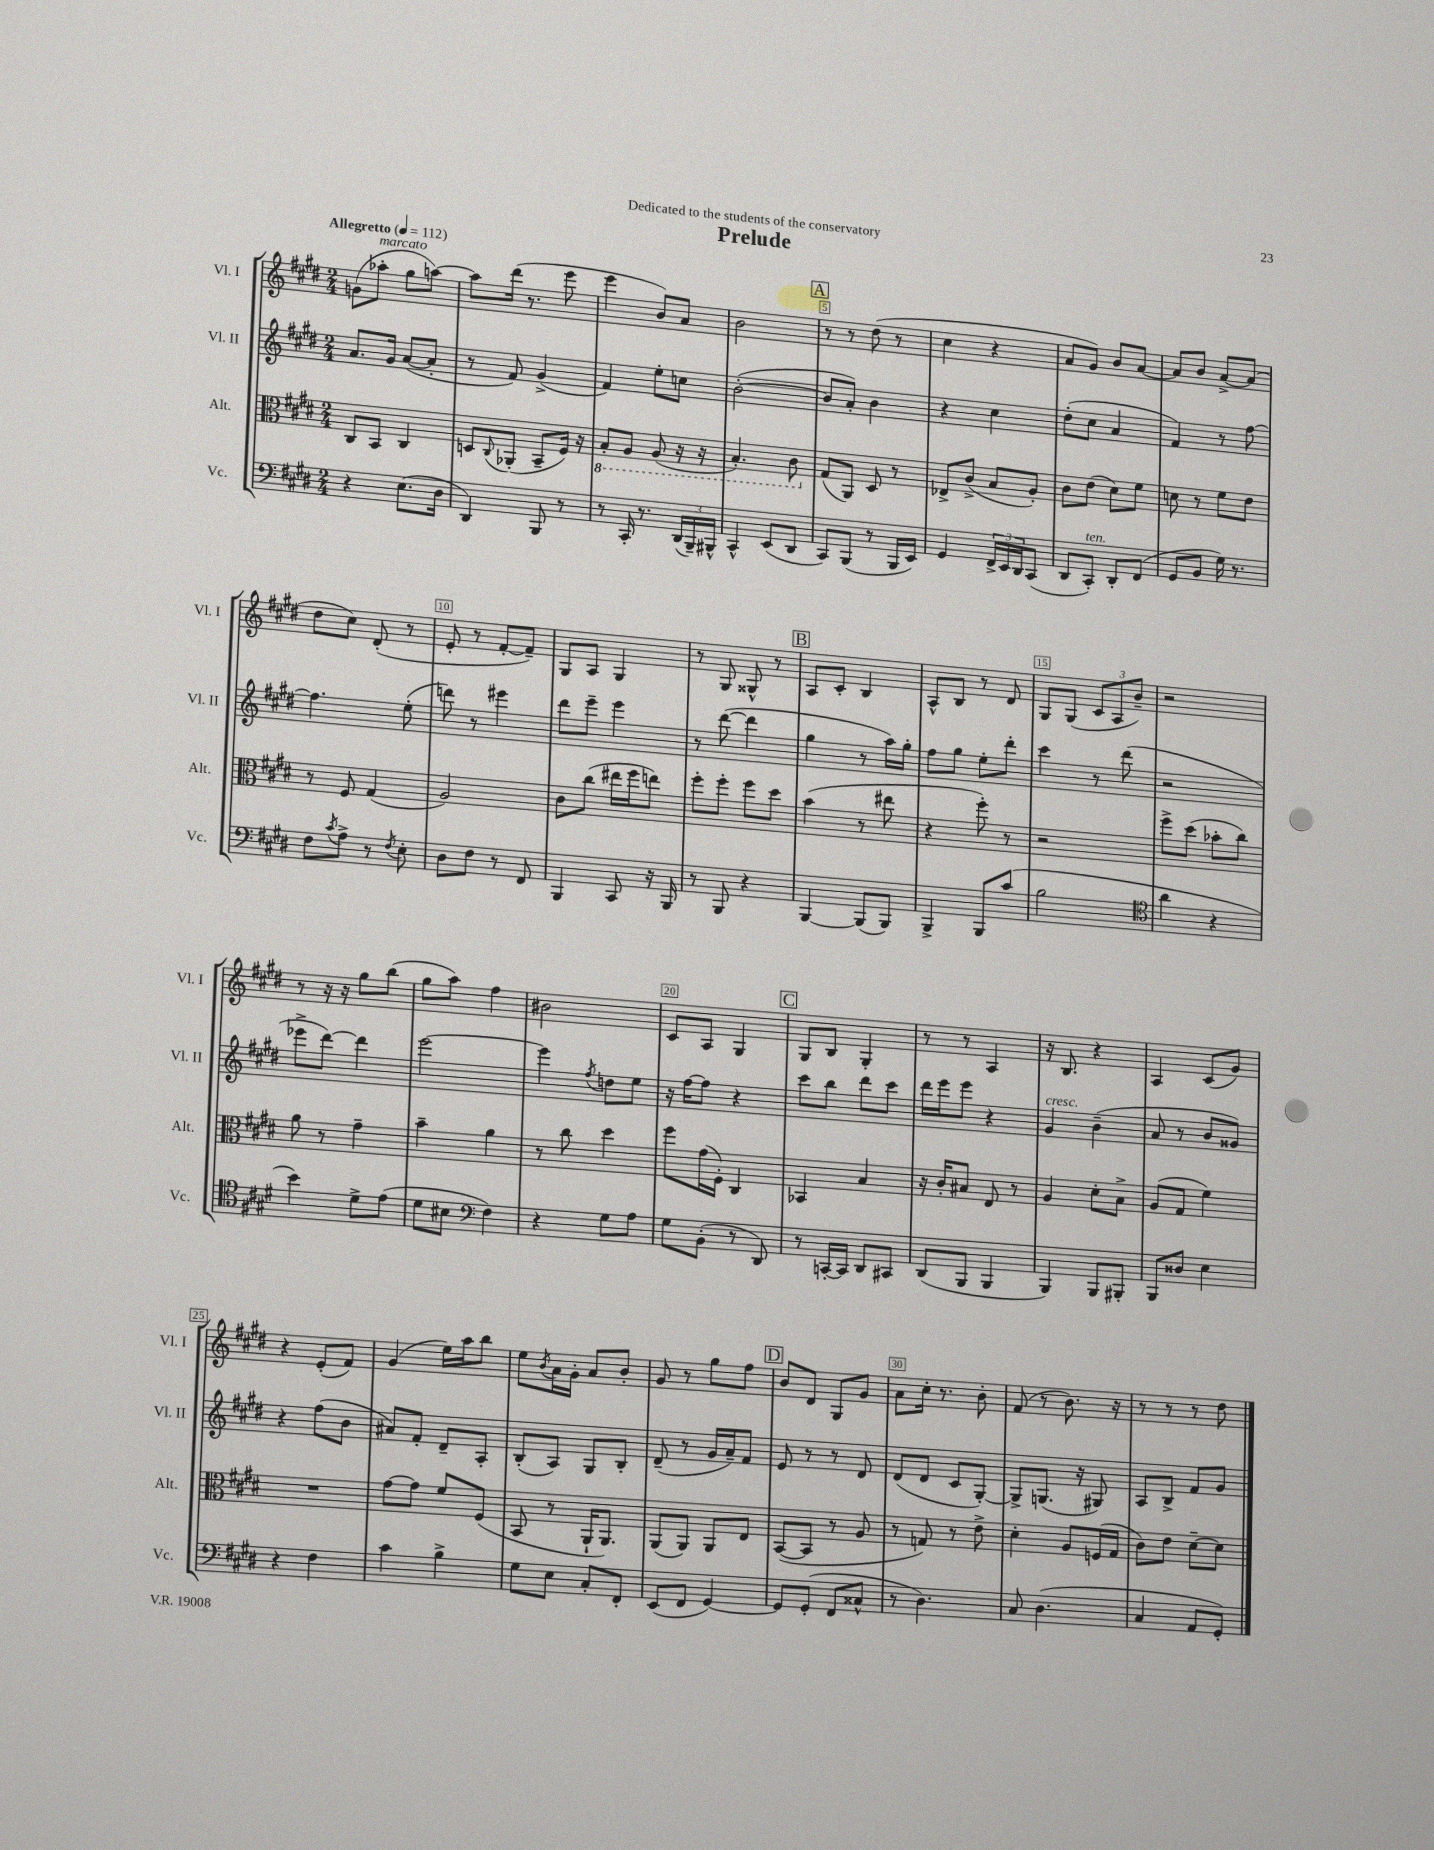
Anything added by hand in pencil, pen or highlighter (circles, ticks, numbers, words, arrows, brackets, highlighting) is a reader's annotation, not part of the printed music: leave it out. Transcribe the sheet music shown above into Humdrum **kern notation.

**kern	**kern	**kern	**kern
*part4	*part3	*part2	*part1
*staff4	*staff3	*staff2	*staff1
*I"Vc.	*I"Alt.	*I"Vl. II	*I"Vl. I
*I'Vc.	*I'Alt.	*I'Vl. II	*I'Vl. I
*clefF4	*clefC3	*clefG2	*clefG2
*k[f#c#g#d#]	*k[f#c#g#d#]	*k[f#c#g#d#]	*k[f#c#g#d#]
*M2/4	*M2/4	*M2/4	*M2/4
*MM112	*MM112	*MM112	*MM112
=1	=1	=1	=1
!	!	!	!LO:TX:a:B:t=Allegretto
4r	8C#/L	8.a/L	(8gn\L
!	!	!	!LO:TX:a:i:t=marcato
.	8BB/J	.	8aa-X'\J
.	.	16g#/Jk	.
(8.E\L	4C#/	([8a/L	8gg#\L
.	.	8a'/J]	[8aan\J)
16D#\Jk	.	.	.
=2	=2	=2	=2
4DD#/)	8Dn/L	8r	8aa\L]
.	8qqC#/	.	.
.	(8AA-X'/J	8f#/)	(16ddd#\Jk
.	.	.	8.r
8BBB/	8BB~/L	(4g#^/	.
8r	16F#/Jk)	.	8eee\
.	16r	.	.
=3	=3	=3	=3
*	*8ba	*	*
8r	8BB'/L	4f#/)	4eee\
16CC#'/	8AA/J	.	.
8.r	.	.	.
.	(8AA/	8ee'\L	8b/L)
(24DD#/LL	16r	8ccn\J	8a/J
24BBB~/)	.	.	.
.	16r	.	.
24BBB#X^^/JJ	.	.	.
=4	=4	=4	=4
4CC#^^/	4.BB'/)	([2b'\	2b\
(8EE/L	.	.	.
8DD#/J	8C#\	.	.
!!LO:REH:place=s1:t=A
=5	=5	=5	=5
*	*X8ba	*	*
8CC#/L)	(8G#/L	8b/L]	8r
(8BBB/J	8AA/J)	8a'/J)	8r
8r	8D#/	4b\	(8dd#\
16BBB/LL	8r	.	8r
16EE/JJ)	.	.	.
=6	=6	=6	=6
4GG#/	8E-X^/L	4r	4cc#\
.	(8c#^/J	.	.
24FF#^/LL	8B/L	4cc#\	4r
24EE/	.	.	.
24DD#/J	.	.	.
(8CC#/J	8A'/J)	.	.
=7	=7	=7	=7
8DD#/L	8c#\L	(8dd#'\L	8a/L
!LO:TX:a:i:t=ten.	!	!	!
8CC#'/J)	(8e\J	8cc#\J	8g#/J)
8DD#'/L	8d#\L)	4a/	8b/L
(8FF#/J	8f#\J	.	[8a/J
=8	=8	=8	=8
8GG#/L	8dn\	4f#/)	8a/L]
8BB/J	8r	.	8b/J
16G#\)	8f#\L	8r	[8a^/L
8.r	.	.	.
.	8e\J	[8ff#\	(8a/J]
!!LO:LB:g=z
=9	=9	=9	=9
8F#\L	8r	4.ff#\]	8dd#\L
8qc#/	.	.	.
8A^\J	8F#/	.	8cc#\J)
8r	(4G#/	.	(8d#'/
8qF#/	.	.	.
8E'\	.	(8ee'\	8r
=10	=10	=10	=10
8D#\L	2A/)	8dddn\)	8e'/
8F#\J	.	8r	8r
8r	.	4eee#X\	[8f#'/L
8FF#/	.	.	8f#~/J])
=11	=11	=11	=11
4BBB/	8c#\L	8ddd#\L	8G#/L
.	(8cc#\J	8eee~\J	8A/J
8CC#/	16ee#X\LL	4eee\	4G#/
.	16ff#\J	.	.
16r	8een\J)	.	.
16BBB/	.	.	.
=12	=12	=12	=12
8r	8ff#'\L	8r	8r
8BBB/	8ff#'\J	([8ddd#\	8G#/
4r	8ff#\L	4ddd#\]	8G##X^^/
.	8dd#\J	.	8r
!!LO:REH:place=s1:t=B
=13	=13	=13	=13
[4BBB/	(4b\	4gg#\	8A/L
.	.	.	8c#'/J
(8BBB/L]	8r	8r	4B/
8BBB/J)	8ee#X\	16aa\LL)	.
.	.	16gg#'\JJ	.
=14	=14	=14	=14
4BBB^/	4r	8ff#\L	8A^^/L
.	.	8gg#\J	8B/J
8BBB/L	8ff#'\)	8ee'\L	8r
(8c#/J	8r	8ddd#'\J	8d#/
=15	=15	=15	=15
2B\	2r	4ccc#\	8G#/L
.	.	.	(8G#/J
.	.	8r	12c#/L
.	.	.	12A/
.	.	(8ddd#\	.
.	.	.	12b~/J)
=16	=16	=16	=16
*clefC4	*	*	*
4a\	8ff#^\L	2r	2r
.	(8dd#\J	.	.
4r	8b-X'\L	.	.
.	8cc#\J)	.	.
!!LO:LB:g=z
=17	=17	=17	=17
4b\)	8a\	8eee-X^\L	8r
.	8r	[8ddd#\J)	16r
.	.	.	16r
8d#^\L	4g#~\	4ddd#\]	8gg#\L
(8e\J	.	.	(8bb\J
=18	=18	=18	=18
8d#\L	4b~\	[2eee\	8gg#\L
8B#X\J	.	.	8aa\J)
*clefF4	*	*	*
4F#\)	4a\	.	4ff#\
=19	=19	=19	=19
4r	8r	4eee\]	2b#X\
.	8cc#\	.	.
.	.	8qff#/	.
8G#\L	4dd#\	8ddn\L	.
8A\J	.	8ee\J	.
=20	=20	=20	=20
8G#\L	8ff#\L	16r	8c#/L
.	.	[16ff#\KL	.
(8BB'\J	(16g#\L	8ff#\J]	8A/J
.	16F#'\JJ)	.	.
8r	4C#/	4r	4G#/
8DD#/)	.	.	.
!!LO:REH:place=s1:t=C
=21	=21	=21	=21
8r	4BB-X/	8ccc#\L	8G#/L
[16CCn'/LL	.	8bb\J	8B/J
16CC/JJ]	.	.	.
8DD#/L	4B/	8ddd#\L	4G#'/
8CC#X/J	.	8ccc#\J	.
=22	=22	=22	=22
(8DD#/L	16r	16ddd#\LL	8r
.	16c#'/KL	16eee\J	.
8BBB/J	8B#X/J	8eee\J	8r
4BBB/	8E/	4r	4A/
.	8r	.	.
=23	=23	=23	=23
!	!	!LO:TX:a:i:t=cresc.	!
4BBB/)	4A/	4g#/	16r
.	.	.	8.B/
8BBB/L	8d#'\L	(4b~\	4r
8BBB#X'/J	8B^\J	.	.
=24	=24	=24	=24
8BBB/L	(8A/L	8a/	4A/
8D##X/J	8G#/J	8r	.
4E\	4f#\)	8b/L	(8c#/L
.	.	8g##X/J)	8g#/J)
!!LO:LB:g=z
=25	=25	=25	=25
4r	2r	4r	4r
4F#\	.	(8ff#\L	(8e'/L
.	.	8b\J	8f#/J)
=26	=26	=26	=26
4c#\	[8g#\L	8a#X/L)	(4g#/
.	8g#\J]	8f#'/J	.
4B^\	8f#/L	8d#~/L	16ee\LL)
.	.	.	16aa\J
.	(8F#/J	8A'/J	8bb\J
=27	=27	=27	=27
8G#\L	8BB/	(8B'/L	8ee\L
.	.	.	8qb/
8E\J	8r	8A/J)	16a\L
.	.	.	16g#'\JJ
8C#'/L	16AA`/KL	8G#/L	8a/L
.	8.AA/J)	.	.
8FF#'/J	.	8B'/J	8b'/J
=28	=28	=28	=28
(8EE/L	(8AA/L	(8d#~/	8g#/
8FF#/J	8AA/J)	8r	8r
[4GG#/)	8AA/L	16g#/LL	8gg#\L
.	.	16a~/J)	.
.	8E/J	8f#/J	8ff#\J
!!LO:REH:place=s1:t=D
=29	=29	=29	=29
8GG#/L]	([8BB/L	8e/	8b/L
(8GG#'/J	8BB/J]	8r	8d#/J
8FF#/L	8r	8r	8G#/L
8C##X^^/J	8A/	8d#/	8g#/J
=30	=30	=30	=30
8r	8r	(8d#/L	8a\L
4.D#\)	8Gn/)	8d#/J	16cc#'\Jk
.	.	.	8.r
.	8r	8c#/L	.
.	8e^\	[8G#'/J)	8b'\
=31	=31	=31	=31
8C#/	4d#'\	8G#^/L]	(8f#/
(4.D#\	.	(8.Gn/J	8r
.	8A/L	.	8.b\)
.	.	16r	.
.	(16Fn/L	8G#X/)	.
.	16G#/JJ	.	16r
=32	=32	=32	=32
4C#/	8c#\L)	8A/L	8r
.	8e\J	8B^/J	8r
8AA/L	[8d#~\L	8f#/L	8r
8GG#'/J)	8d#\J]	8g#/J	8dd#\
==	==	==	==
*-	*-	*-	*-
